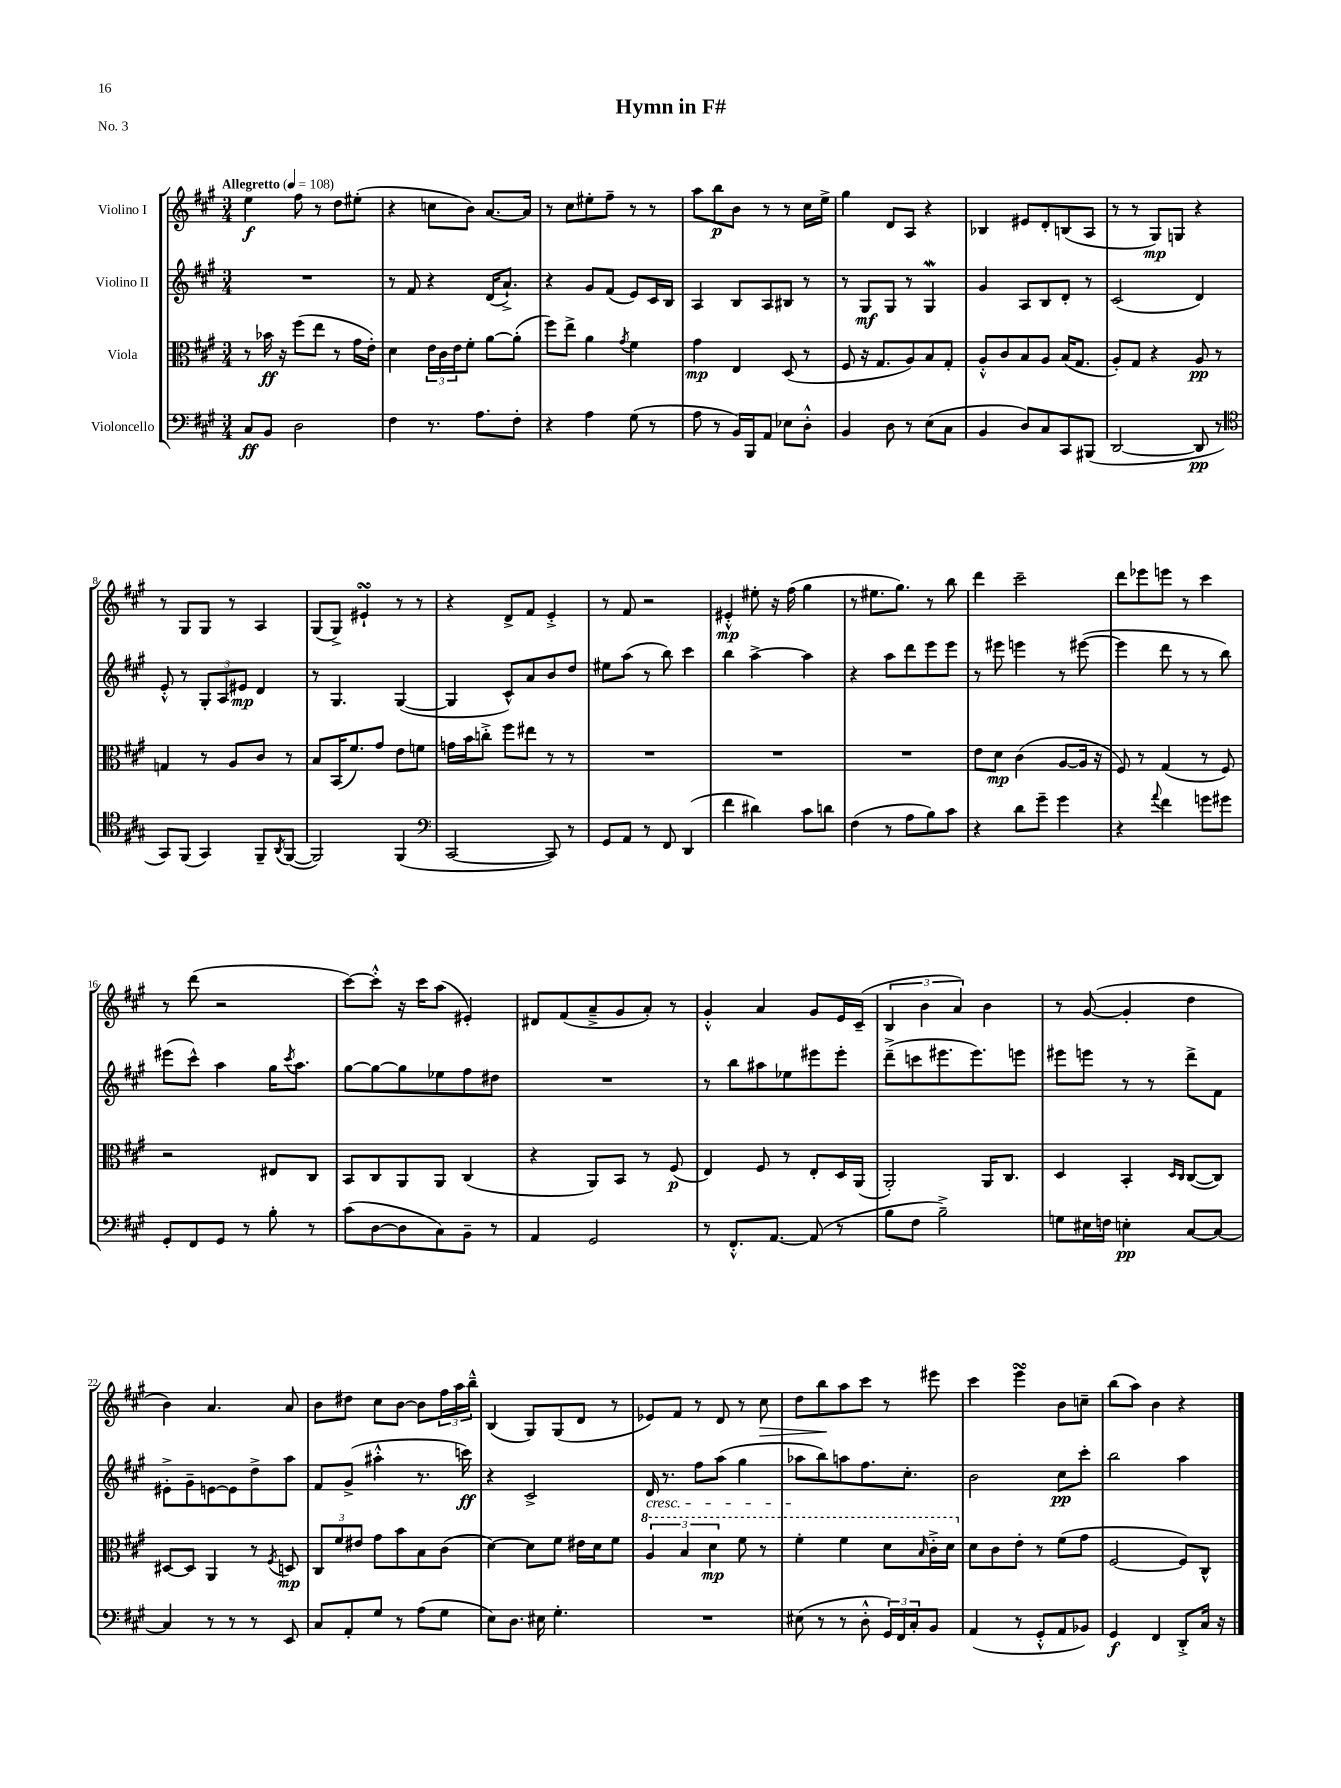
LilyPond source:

\header { title = "Hymn in F#" piece = "No. 3" }
<<
\new StaffGroup <<
\new Staff = "s0" \with { instrumentName = "Violino I" } {
    \clef treble \key a \major \numericTimeSignature \time 3/4 \tempo "Allegretto" 4 = 108
    e''4\f fis''8 r8 d''8 eis''8-.( |
    r4 c''8 b'8) a'8.~ a'16 |
    r8 cis''8 eis''8-. fis''8-- r8 r8 |
    a''8 b''8\p b'8 r8 r8 cis''16 e''16-> |
    gis''4 d'8 a8 r4 |
    bes4 eis'8 d'8-. b8( a8 |
    r8 r8 gis8\mp) g8 r4 |
    r8 gis8 gis8 r8 a4 |
    gis8( gis8->) eis'4-!\turn r8 r8 |
    r4 d'8-> fis'8 e'4-.-> |
    r8 fis'8 r2 |
    eis'4-.-^\mp eis''8-. r16 fis''16( gis''4 |
    r8 eis''8. gis''8.) r8 b''8 |
    d'''4 cis'''2-- |
    d'''8 ees'''8 e'''8 r8 cis'''4 |
    r8 d'''8( r2 |
    cis'''8~) cis'''8-.-^ r16 cis'''16 a''8( eis'4-.) |
    dis'8 fis'8( a'8---> gis'8 a'8-.) r8 |
    gis'4-.-^ a'4 gis'8 e'16 cis'16--( |
    \tuplet 3/2 { b4 b'4 a'4) } b'4 |
    r8 gis'8~( gis'4-. d''4 |
    b'4) a'4. a'8 |
    b'8 dis''8 cis''8 b'8~ b'8 \tuplet 3/2 { fis''16 a''16 b''16---^ } |
    b4( gis8) gis8( d'8 r8 |
    ees'8) fis'8 r8 d'8 r8 cis''8\> |
    d''8 b''8\! a''8 cis'''8 r8 eis'''8 |
    cis'''4 e'''4\turn b'8 c''8-- |
    b''8( a''8) b'4 r4 \bar "|." |
}
\new Staff = "s1" \with { instrumentName = "Violino II" } {
    \clef treble \key a \major \numericTimeSignature \time 3/4
    R2. |
    r8 fis'8 r4 d'16( a'8.-!->) |
    r4 gis'8 fis'8( e'8) cis'16 b16 |
    a4 b8 a8 bis8 r8 |
    r8 gis8\mf gis8 r8 gis4\mordent |
    gis'4 a8 b8 d'8-. r8 |
    cis'2( d'4) |
    e'8-.-^ r8 \tuplet 3/2 { gis8-. a8 eis'8\mp } d'4 |
    r8 gis4. gis4~( |
    gis4 cis'8-^) a'8 b'8 d''8 |
    eis''8 a''8( r8 b''8) cis'''4 |
    b''4 a''4~-> a''4 |
    r4 a''8 d'''8 e'''8 e'''8 |
    r8 eis'''8 e'''4 r8 eis'''8~( |
    eis'''4 d'''8 r8 r8 b''8) |
    eis'''8( cis'''8-^) a''4 gis''16 \acciaccatura { cis'''8 } a''8. |
    gis''8~ gis''8~ gis''8 ees''8 fis''8 dis''8 |
    R2. |
    r8 b''8 ais''8 ees''8 eis'''8 eis'''8-. |
    d'''8--->( c'''8 eis'''8. eis'''8.) e'''8 |
    eis'''8 e'''8 r8 r8 d'''8-> fis'8 |
    eis'8-.-> gis'8-- e'8~ e'8 d''8-> a''8 |
    fis'8 gis'8->( ais''4-.-^ r8. c'''16\ff) |
    r4 cis'2-> |
    d'16\cresc r8. fis''8 a''8( gis''4 |
    aes''8\! b''8) a''8 fis''8. cis''8.-. |
    b'2 cis''8\pp cis'''8-. |
    b''2 a''4 \bar "|." |
}
\new Staff = "s2" \with { instrumentName = "Viola" } {
    \clef alto \key a \major \numericTimeSignature \time 3/4
    r8 bes'16\ff r16 fis''8( e''8 r8 gis'16 e'16-.) |
    d'4 \tuplet 3/2 { e'16 cis'16 e'16 } fis'8-. a'8~ a'8-.( |
    fis''8) e''8-> a'4 \acciaccatura { gis'8 } fis'4 |
    gis'4\mp e4 d8( r8 |
    fis8 r16 gis8. a8) b8 gis8-. |
    a8-.-^ cis'8 b8 a8 b16( gis8. |
    a8-.) gis8 r4 a8\pp r8 |
    g4 r8 a8 cis'8 r8 |
    b8 b,16( fis'8.) gis'8 e'8 f'8 |
    g'16 b'16 c''8-.-> fis''8 eis''8 r8 r8 |
    R2. |
    R2. |
    R2. |
    e'8 d'8\mp cis'4( a8~ a16 r16 |
    fis8) r8 gis4( r8 fis8) |
    r2 eis8 cis8 |
    b,8 cis8 a,8 a,8 cis4( |
    r4 a,8) b,8 r8 fis8\p( |
    e4) fis8 r8 e8-. d16 a,16( |
    a,2-.) a,16 cis8. |
    d4 b,4-. \grace { d16 cis16 } cis8~( cis8) |
    dis8~ dis8 a,4 r8 \acciaccatura { fis8 } d8\mp |
    \tuplet 3/2 { cis8 fis'8 eis'8 } gis'8 b'8 b8 cis'8( |
    d'4~) d'8 fis'8 eis'16 d'16 fis'8 |
    \tuplet 3/2 { \ottava #1 a'4 b'4 d''4\mp } fis''8 r8 |
    fis''4-. fis''4 d''8 \grace { b'16 } cis''16-.-> d''16 \ottava #0 |
    d'8 cis'8 e'8-. r8 fis'8( gis'8 |
    fis2~ fis8) cis8-^ \bar "|." |
}
\new Staff = "s3" \with { instrumentName = "Violoncello" } {
    \clef bass \key a \major \numericTimeSignature \time 3/4
    cis8\ff b,8 d2 |
    fis4 r8. a8. fis8-. |
    r4 a4 gis8( r8 |
    a8 r8 b,16) b,,16 a,8 ees8 d8-.-^ |
    b,4 d8 r8 e8( cis8 |
    b,4 d8) cis8 cis,8 bis,,8( |
    d,2~ d,8\pp r8 |
    \clef tenor gis,8) fis,8( gis,4) fis,8-- \acciaccatura { a,8 } fis,8~( |
    fis,2) fis,4( |
    \clef bass cis,2~ cis,8) r8 |
    gis,8 a,8 r8 fis,8 d,4( |
    fis'4 dis'4) cis'8 d'8 |
    fis4( r8 a8 b8) cis'8 |
    r4 d'8 gis'8-- gis'4 |
    r4 \appoggiatura { a'8 } fis'4 g'8 gis'8 |
    gis,8-. fis,8 gis,8 r8 b8-. r8 |
    cis'8( d8~ d8 cis8) b,8-- r8 |
    a,4 gis,2 |
    r8 fis,8.-.-^ a,8.~ a,8( r8 |
    b8 fis8 b2--->) |
    g8 eis16 f16 e4-.\pp cis8~ cis8~ |
    cis4 r8 r8 r8 e,8 |
    cis8 a,8-. gis8 r8 a8( gis8 |
    e8) d8. eis16 gis4.-. |
    R2. |
    eis8( r8 r8 d8-.-^ \tuplet 3/2 { gis,16) fis,16 cis16-. } b,8 |
    a,4( r8 gis,8-.-^ a,8 bes,8) |
    gis,4\f fis,4 d,8-.-> cis16 r16 \bar "|." |
}
>>
>>
